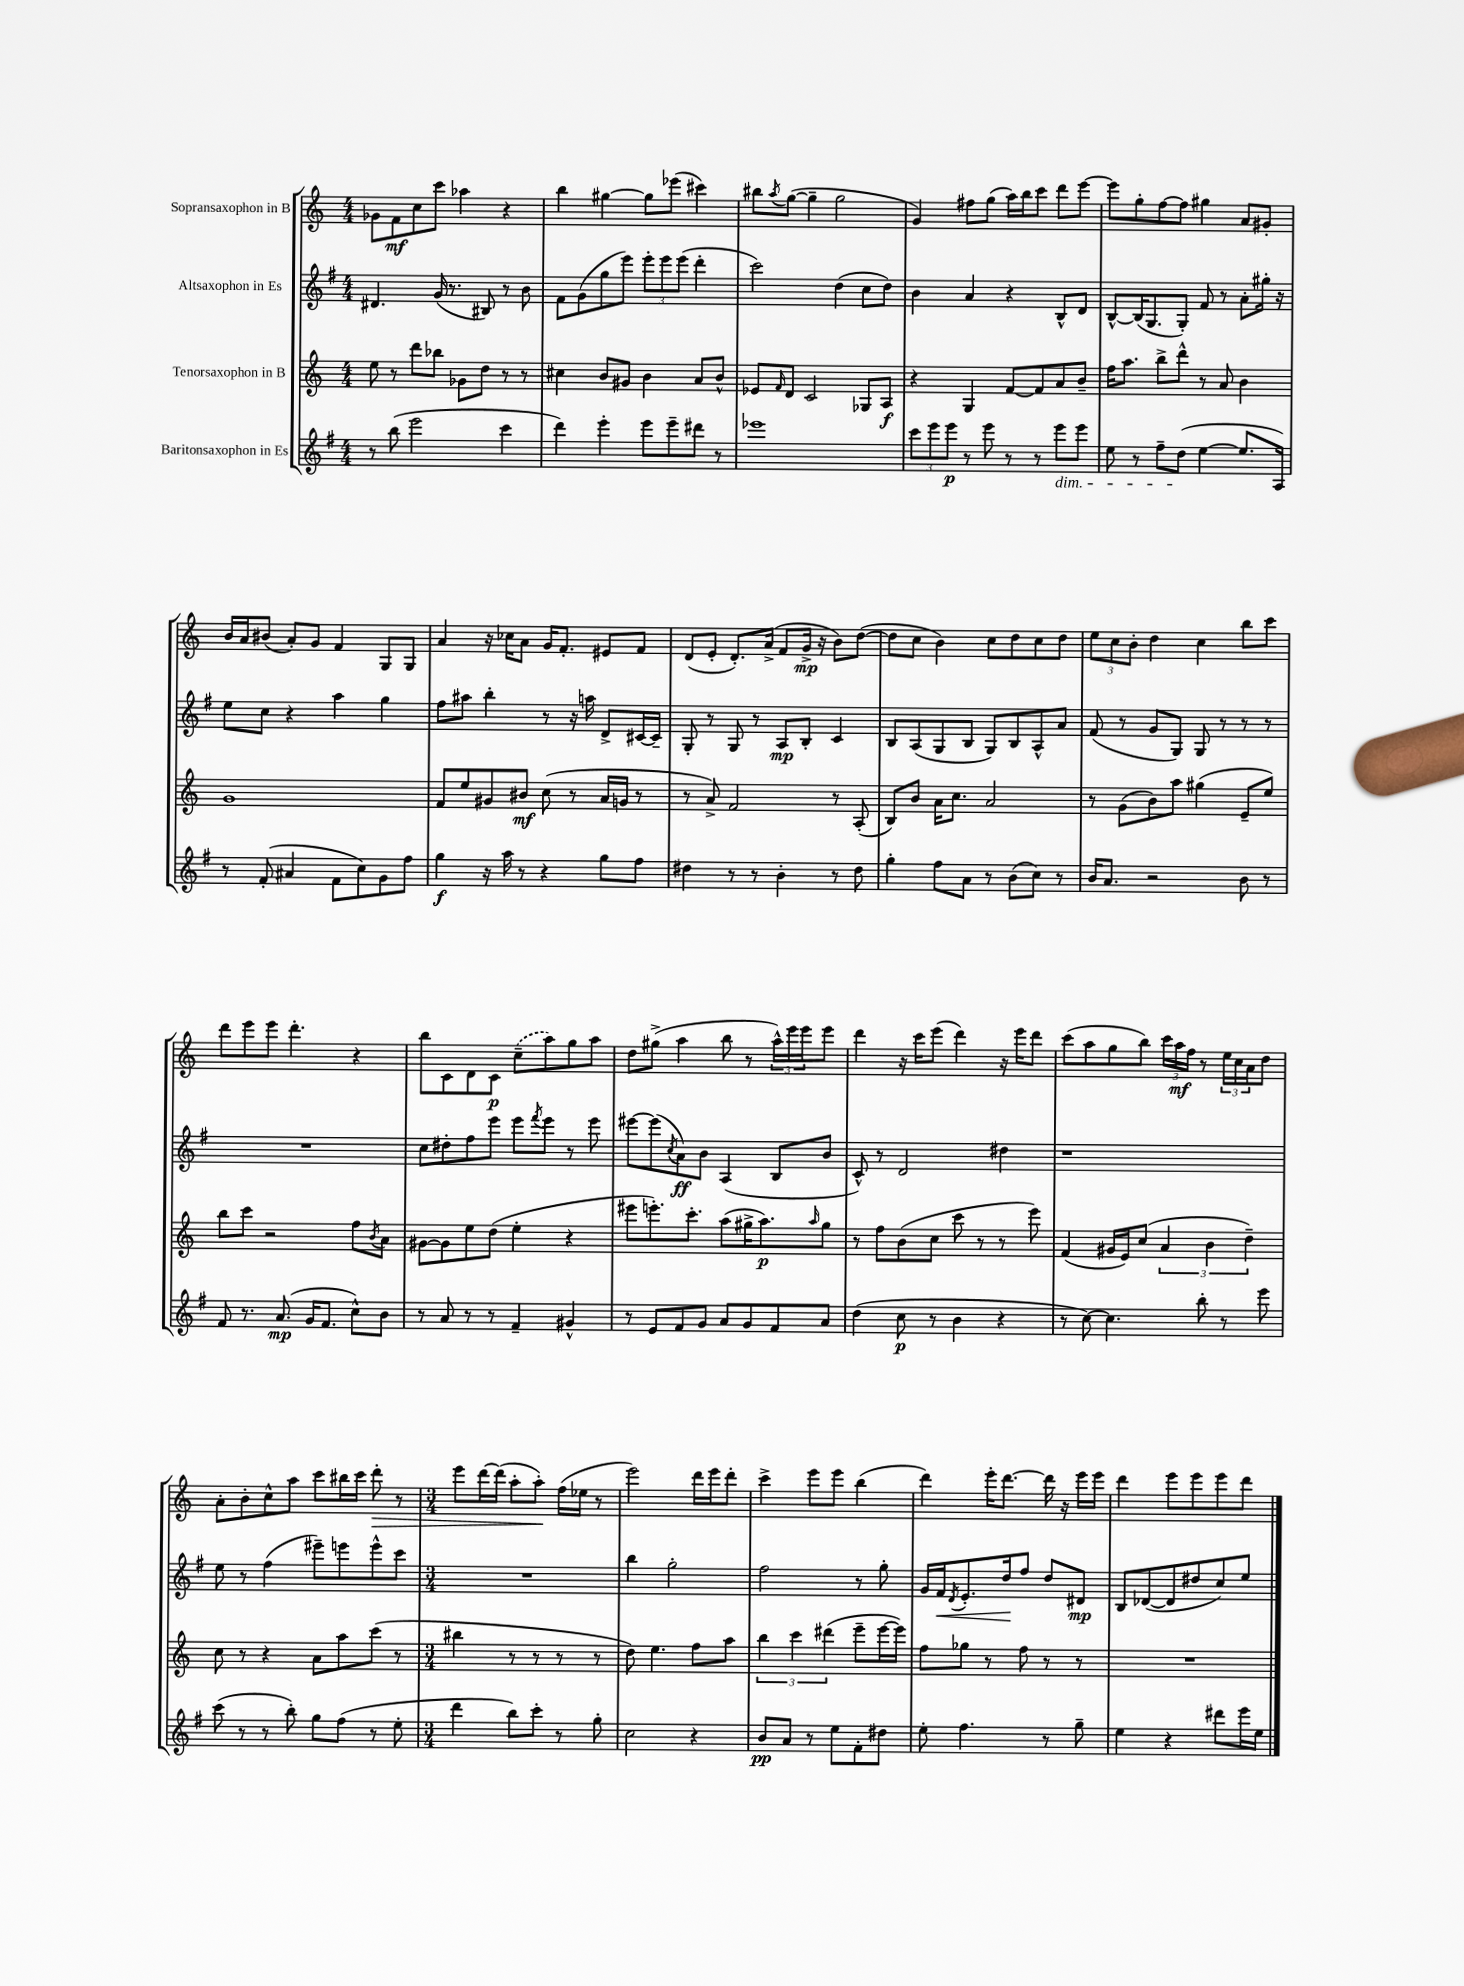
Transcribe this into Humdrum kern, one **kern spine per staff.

**kern	**kern	**kern	**kern
*staff4	*staff3	*staff2	*staff1
*clefG2	*clefG2	*clefG2	*clefG2
*k[f#]	*k[]	*k[f#]	*k[]
*M4/4	*M4/4	*M4/4	*M4/4
8r	8ee	4.d#	8g-
(8bb	8r	.	8f
2eee	8ddd	.	8cc
.	8bb-	(16g	8ccc
.	.	8.r	.
.	8g-	.	4aa-
.	8dd	8B#)	.
4ccc	8r	8r	4r
.	8r	8b	.
=	=	=	=
4ddd)	4cc#	8f#	4bb
.	.	(8g	.
4eee'	8b	8gg	[4gg#
.	8g#	8eee)	.
8eee	4b	12eee'	8gg#]
.	.	12eee	.
8eee~	.	.	(8eee-
.	.	(12eee	.
8ddd#	8a	4ddd'	4ccc#)
8r	8b^^	.	.
=	=	=	=
1eee-	8e-	2ccc)	8bb#
.	16qqf	.	8qaa
.	8d	.	([8gg
.	2c	.	4gg~]
.	.	(4dd	2gg
.	8G-	8cc	.
.	8A	8dd)	.
=	=	=	=
12ccc	4r	4b	4g)
12eee	.	.	.
12eee	.	.	.
8r	4G	4a	8ff#
8eee	.	.	(8gg
8r	[8f	4r	16aa)
.	.	.	16bb
8r	8f]	.	8ccc
8eee	8a	8B^^	8ddd
8eee	8b~	8d	[8eee
=	=	=	=
8ee	16ff	[8B^^	8eee]
.	8.aa	.	.
8r	.	(16B]	8gg'
.	.	8.G	.
8ff#~	8bb^	.	[8ff
(8dd	8ddd^^	8G')	8ff]
[4ee	8r	8f#	4gg#
.	8a	8r	.
8.ee]	4b	8a'	8a
.	.	16gg#'	8g#'
16A)	.	16r	.
=	=	=	=
8r	1g	8ee	16b
.	.	.	16a
(8f#'	.	8cc	(8b#
4a#	.	4r	8a')
.	.	.	8g
8f#	.	4aa	4f
8cc)	.	.	.
8g	.	4gg	8G
8ff#	.	.	8G
=	=	=	=
4gg	8f	8ff#	4a
.	8ee	8aa#	.
16r	8g#	4bb'	16r
16aa	.	.	16cc-
8r	8b#	.	8a
4r	(8cc	8r	16g
.	.	.	8.f'
.	8r	16r	.
.	.	16aa	.
8gg	16a	8d^	8e#
.	16g	.	.
8ff#	8r	[16c#	8f
.	.	16c#~]	.
=	=	=	=
4dd#	8r	8G'	(8d
.	8a^)	8r	8e'
8r	2f	8G	8.d')
8r	.	8r	.
.	.	.	(16a^
4b'	.	8A	8f
.	.	8B'	16g^
.	.	.	16r
8r	8r	4c	8b)
8dd#	(8A'	.	([8dd
=	=	=	=
4gg'	8B)	8B	8dd]
.	8b	(8A	8cc
8ff#	16a	8G	4b)
.	8.cc	.	.
8a	.	8B	.
8r	2a	8G)	8cc
(8b	.	8B	8dd
8cc)	.	8A^^	8cc
8r	.	8a	8dd
=	=	=	=
16b	8r	(8f#	12ee
8.a	.	.	.
.	.	.	12cc
.	(8g	8r	.
.	.	.	12b'
2r	8b)	8g	4dd
.	8aa	8G)	.
.	(4gg#	8G	4cc
.	.	8r	.
8b	8e~	8r	8bb
8r	8ee)	8r	8ccc
=	=	=	=
8f#	8bb	1r	8ddd
8.r	8ccc	.	8eee
.	2r	.	8eee
(8.a	.	.	.
.	.	.	4.ddd'
16g	.	.	.
8.f#	.	.	.
8cc^^)	8ff	.	4r
.	8qb	.	.
8b	8a	.	.
=	=	=	=
8r	[8g#	8cc	8bb
8a	8g#]	8dd#'	8c
8r	8ee	8ff#	8d
8r	(8dd	8eee	8c
4f#~	4ee'	8eee	(8cc~
.	.	8qfff#	.
.	.	8eee	8aa)
4g#^^	4r	8r	8gg
.	.	8eee	8aa
=	=	=	=
8r	8eee#	[8eee#	8dd
8e	8.eee')	(8eee#]	(8gg#^
.	.	8qcc	.
8f#	.	8a)	4aa
.	8.ccc'	.	.
8g	.	8b	.
8a	(8aa	(4A	8bb
8g	16gg#^	.	8r
.	8.aa)	.	.
8f#	.	8B	24aa^^)
.	.	.	24eee
.	.	.	24eee
.	16qqaa	.	.
8a	8gg#	8b	8eee
=	=	=	=
(4dd	8r	8c^^)	4ddd
.	8ff	8r	.
8cc	(8b	2d	16r
.	.	.	16ccc
8r	8cc	.	(8eee
4b	8ccc	.	4ddd)
.	8r	.	.
4r	8r	4dd#	16r
.	.	.	16eee
.	8eee)	.	8ddd
=	=	=	=
8r	(4f	1r	(8ccc
[8cc)	.	.	8aa
4.cc]	16g#	.	8gg
.	16e)	.	.
.	(8cc	.	8bb)
.	6a	.	24ccc
.	.	.	24aa
.	.	.	24ff
8bb'	.	.	8r
.	6b	.	.
8r	.	.	24ee
.	.	.	24cc
.	6dd~)	.	24a
8eee	.	.	8dd
=	=	=	=
(8ccc	8cc	8ee	8a'
8r	8r	8r	8b'
8r	4r	(4ff#	8cc^^
8bb')	.	.	8aa
8gg	8a	8eee#~)	8ccc
(8ff#	8aa	8eee	16bb#
.	.	.	16ccc
8r	(8ccc	8eee^^	8ddd'
8ee'	8r	8ccc	8r
=	=	=	=
*M3/4	*M3/4	*M3/4	*M3/4
4ddd	4bb#	2.r	8eee
.	.	.	[16ddd
.	.	.	(16ddd]
8bb)	8r	.	8aa'
8ccc'	8r	.	8aa')
8r	8r	.	(16ff
.	.	.	16ee-
8gg'	8r	.	8r
=	=	=	=
2cc	8dd)	4bb	2eee)
.	4.ee	.	.
.	.	2gg'	.
4r	8ff	.	16ddd
.	.	.	16eee
.	8aa	.	8ddd'
=	=	=	=
8b	6bb	2ff#	4ccc^
8a	.	.	.
.	6ccc	.	.
8r	.	.	8eee
.	(6ddd#	.	.
8ee	.	.	8eee
8f#'	8eee~	8r	(4bb
8dd#	[16eee	8gg'	.
.	16eee])	.	.
=	=	=	=
8ee'	8ff	16g	4ddd)
.	.	16f#	.
.	.	8qd	.
4.ff#	8gg-	8.e'	.
.	8r	.	16eee'
.	.	16dd	[8.ddd
.	8ff	8ff#	.
8r	8r	8dd	16ddd]
.	.	.	16r
8gg~	8r	8d#	16eee
.	.	.	16eee
=	=	=	=
4ee	2.r	8B	4ddd
.	.	([8d-	.
4r	.	8d-]	8eee
.	.	8dd#	8eee
8ddd#	.	8cc)	8eee
16eee	.	8ee	8ddd
16ee	.	.	.
==	==	==	==
*-	*-	*-	*-
